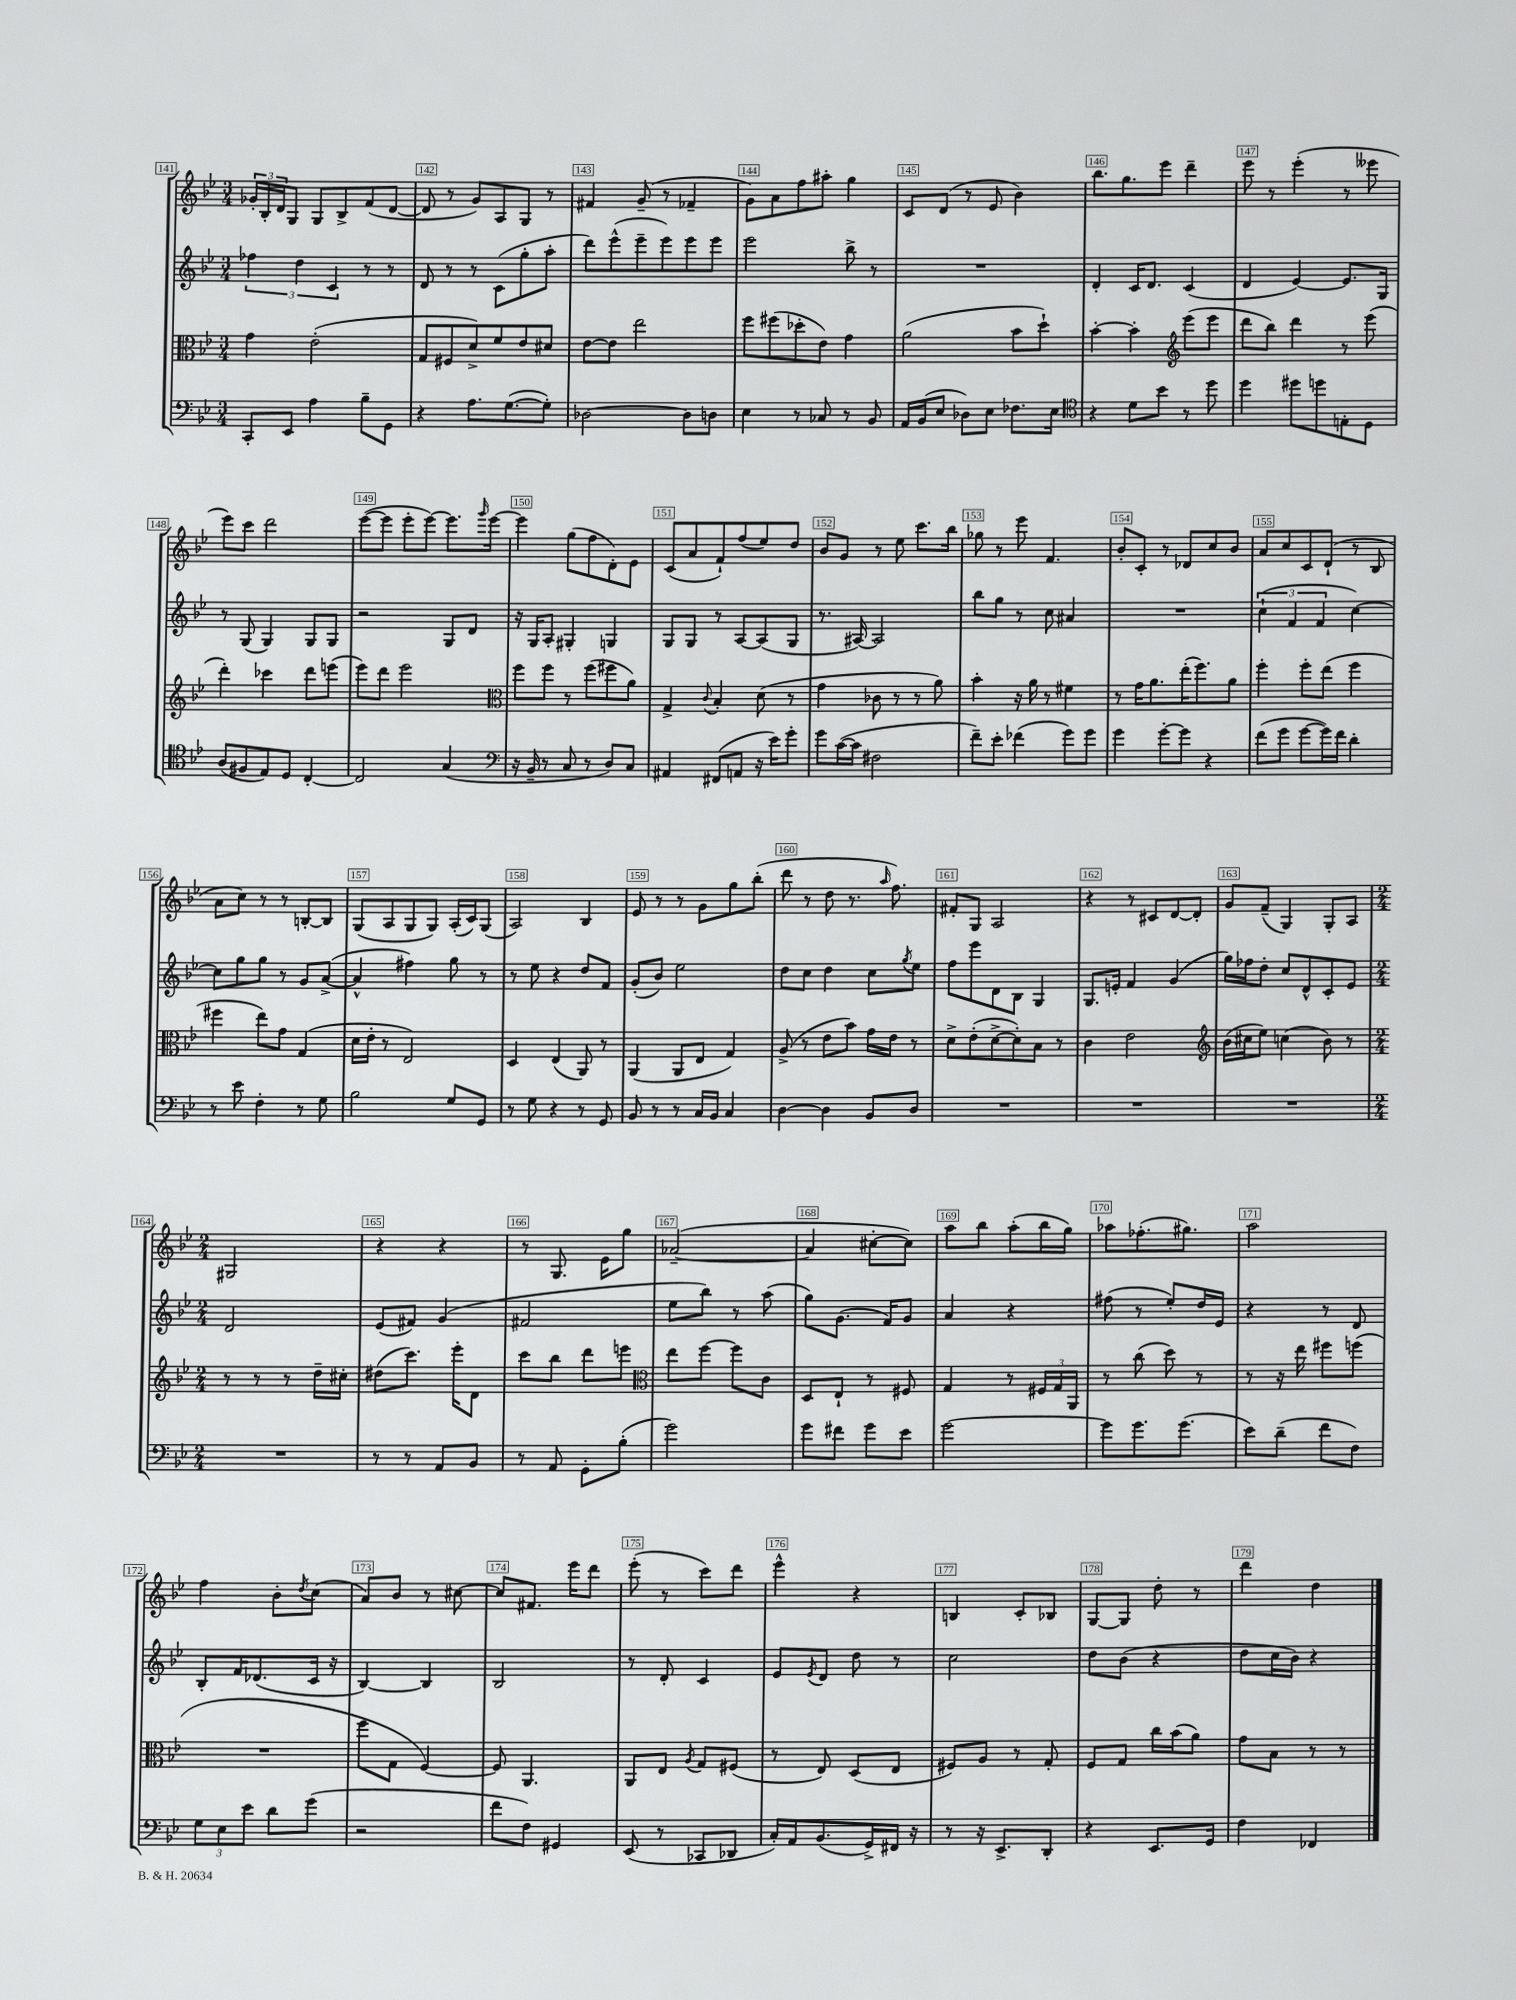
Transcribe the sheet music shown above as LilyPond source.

<<
\new StaffGroup <<
\new Staff = "s0" {
    \clef treble \key bes \major \numericTimeSignature \time 3/4
    \tuplet 3/2 { ges'16-. bes16-. d'16 } g8 g8 bes8-> f'8( d'8~ |
    d'8 r8 g'8) a8 g8 r8 |
    fis'4 g'8--( r8 fes'4-- |
    g'8) a'8 f''8 ais''8-. g''4 |
    c'8 d'8( r8 ees'8 bes'4) |
    bes''8. g''8. ees'''8 d'''4-- |
    ees'''8 r8 ees'''4-.( r8 eeses'''8 |
    ees'''8) c'''8 d'''2 |
    ees'''8~( ees'''8 ees'''8-. ees'''8~) ees'''8. \grace { g'''16 } ees'''16~ |
    ees'''4 g''8( f''8 d'8-.) ees'8 |
    c'8( a'8 f'8-!) f''8( ees''8) d''8 |
    bes'8 g'8 r8 ees''8 c'''8. bes''16 |
    ges''8 r8 ees'''8 f'4. |
    bes'8-. c'8-. r8 des'8 c''8 bes'8 |
    a'8 c''8 c'8 d'8-!( r8 bes8 |
    a'8 c''8) r8 r8 b8~-. b8 |
    g8( a8 g8 g8) a16-.( c'16) g8( |
    a2) bes4 |
    ees'8 r8 r8 g'8 g''8 bes''8-.( |
    d'''8 r8 d''8 r8. \grace { a''16 } f''8.) |
    fis'8-. g8 a2 |
    r4 r8 cis'8 d'8~ d'8-. |
    g'8 f'8--( g4) g8-. a8 |
    \numericTimeSignature \time 2/4 gis2 |
    r4 r4 |
    r8 g8. ees'16 g''8 |
    aes'2~--( |
    aes'4 cis''8~-. cis''8) |
    a''8 bes''8 a''8-.( bes''16 g''16) |
    aes''8 fes''8.-.( gis''8.) |
    a''2 |
    f''4 bes'8-. \acciaccatura { d''8 } c''8( |
    a'8) bes'8 r8 cis''8~ |
    cis''8 fis'8. ees'''16 d'''8 |
    ees'''8-.( r8 c'''8) d'''8 |
    ees'''4-^ r4 |
    b4 c'8-. bes8 |
    g8~ g8 d''8-. r8 |
    d'''4 d''4 \bar "|." |
}
\new Staff = "s1" {
    \clef treble \key bes \major \numericTimeSignature \time 3/4
    \tuplet 3/2 { fes''4 d''4 c'4 } r8 r8 |
    d'8 r8 r8 c'8( g''8-. a''8-. |
    d'''8) ees'''8-^( ees'''8-- ees'''8) ees'''8 ees'''8 |
    ees'''2 bes''8-> r8 |
    R2. |
    d'4-. c'16 d'8. c'4( |
    d'4 ees'4~) ees'8. g16 |
    r8 g8( g4) g8 g8 |
    r2 g8 d'8 |
    r16 g16 a8-. gis4-. g4 |
    g8 g8 r8 a8~ a8( g8 |
    r8. ais16~) ais2 |
    bes''8 g''8 r8 c''8 ais'4 |
    R2. |
    \tuplet 3/2 { c''4-!( f'4 f'4 } c''4~) |
    c''8 g''8 g''8 r8 g'8 a'8~->( |
    a'4-^ fis''4) g''8 r8 |
    r8 ees''8 r4 d''8 f'8 |
    g'8-.( bes'8) ees''2 |
    d''8 c''8 d''4 c''8 \acciaccatura { g''8 } ees''8 |
    f''8 ees'''8 d'8 bes8 g4 |
    g8. e'16-. f'4 g'4( |
    g''16) fes''16 d''8-. c''8 d'8-^ c'8-. ees'8 |
    \numericTimeSignature \time 2/4 d'2 |
    ees'8( fis'8) g'4( |
    fis'2 |
    ees''8 bes''8) r8 a''8( |
    g''8) g'8.( f'16) g'8 |
    a'4 r4 |
    fis''8( r8 ees''8-.) d''16 ees'16 |
    r4 r8 d'8 |
    bes8-. f'16 des'8.( c'16 r16 |
    bes4~) bes4 |
    bes2 |
    r8 d'8-. c'4 |
    ees'8 \acciaccatura { ees'8 } d'8 d''8 r8 |
    c''2 |
    d''8 bes'8( r4 |
    d''8 c''16 bes'16) r4 \bar "|." |
}
\new Staff = "s2" {
    \clef alto \key bes \major \numericTimeSignature \time 3/4
    g'4 ees'2-.( |
    g8 fis8 d'8->) f'8 ees'8 dis'8 |
    ees'8~ ees'8 ees''2 |
    f''8 fis''8( des''8-. ees'8) g'4 |
    a'2( bes'8 d''8-!) |
    bes'4~-. bes'4-. \clef treble ees'''8( ees'''8 |
    d'''8 bes''8) d'''4 r8 ees'''8( |
    d'''4-.) ces'''4 d'''8 e'''8( |
    ees'''8) d'''8 ees'''2 |
    \clef alto f''8 f''8 r8 f''8( fis''8 a'8) |
    g4-> \appoggiatura { c'8 } bes4-. d'8( r8 |
    g'4 ces'8 r8 r8 a'8) |
    bes'4-. r16 a'16 r8 fis'4 |
    r8 g'16 a'8. ees''16-.( f''8.) a'8 |
    f''4-. f''8-. ees''8( f''4 |
    fis''4 ees''8) g'8 g4( |
    d'16 ees'16-. r8 ees2) |
    d4 ees4( a,8) r8 |
    a,4( a,8 ees8 g4) |
    a8->( r8 ees'8 bes'8) g'16 ees'16 r8 |
    d'8-> ees'8-.( d'8~-> d'8-.) bes8 r8 |
    c'4 ees'2 |
    \clef treble bes'16( cis''16 ees''8) c''4( bes'8) r8 |
    \numericTimeSignature \time 2/4 r8 r8 r8 d''16-- cis''16-. |
    dis''8( c'''8.) ees'''16-. d'8 |
    c'''8 bes''8 d'''8 e'''8 |
    \clef alto ees''8 f''8~ f''8 c'8 |
    d8 ees8-! r8 fis8 |
    g4 r8 \tuplet 3/2 { fis16 g16 a,16 } |
    r8 c''8( d''8) r8 |
    r8 r16 ees''16 fis''8 f''8( |
    R2 |
    f''8 g8 f4~) |
    f8 a,4. |
    a,8 ees8 \acciaccatura { a8 } g8 fis8( |
    r8 ees8) d8( ees8 |
    fis8) a8 r8 g8-. |
    f8 g8 c''16 bes'16( a'8) |
    g'8 bes8 r8 r8 \bar "|." |
}
\new Staff = "s3" {
    \clef bass \key bes \major \numericTimeSignature \time 3/4
    c,8-. ees,8 a4 bes8-- g,8 |
    r4 a8. g8.~( g8-.) |
    des2~ des8 d8 |
    ees4 r8 ces8 r8 bes,8 |
    a,16 bes,16( ees8 des8) ees8 fes8. ees16 |
    \clef tenor r4 d'8 bes'8 r8 d''8 |
    d''4 dis''8 d''8 e8-. d8 |
    a8( fis8 ees8) d8 c4~-. |
    c2 g4( |
    \clef bass r16 bes,16-- r8 c8 r8 d8) c8 |
    ais,4 fis,8( a,8 r16 ees'16) g'8-. |
    g'8 c'16~( c'16 fis2 |
    f'8--) ees'8-. fes'4( g'8) g'8 |
    g'4 g'8~-. g'8 r4 |
    f'8( g'8 g'8~ g'16) f'16 d'4-. |
    r8 ees'8 f4-. r8 g8 |
    bes2 g8 g,8 |
    r8 g8 r4 r8 g,8 |
    bes,8 r8 r8 c16 bes,16 c4 |
    d4~ d4 bes,8 d8 |
    R2. |
    R2. |
    R2. |
    \numericTimeSignature \time 2/4 R2 |
    r8 r8 a,8 bes,8 |
    r8 a,8 g,8-. bes8-.( |
    g'2) |
    g'8 fis'8 g'8 ees'8 |
    g'2~ |
    g'8 g'8. g'8.( |
    ees'8) d'8--( f'8 f8) |
    \tuplet 3/2 { g8 ees8 ees'8 } d'8 g'8( |
    r2 |
    f'8 f8) gis,4 |
    ees,8( r8 ces,8 des,8 |
    c16-.) a,16 bes,8.( g,16->) fis,16 r16 |
    r8 r16 ees,8.-> d,8-. |
    r4 ees,8. g,16 |
    f4 fes,4 \bar "|." |
}
>>
>>
\layout { \context { \Score currentBarNumber = #141 \override BarNumber.break-visibility = ##(#f #t #t) barNumberVisibility = #all-bar-numbers-visible \override BarNumber.stencil = #(make-stencil-boxer 0.1 0.3 ly:text-interface::print) } }
